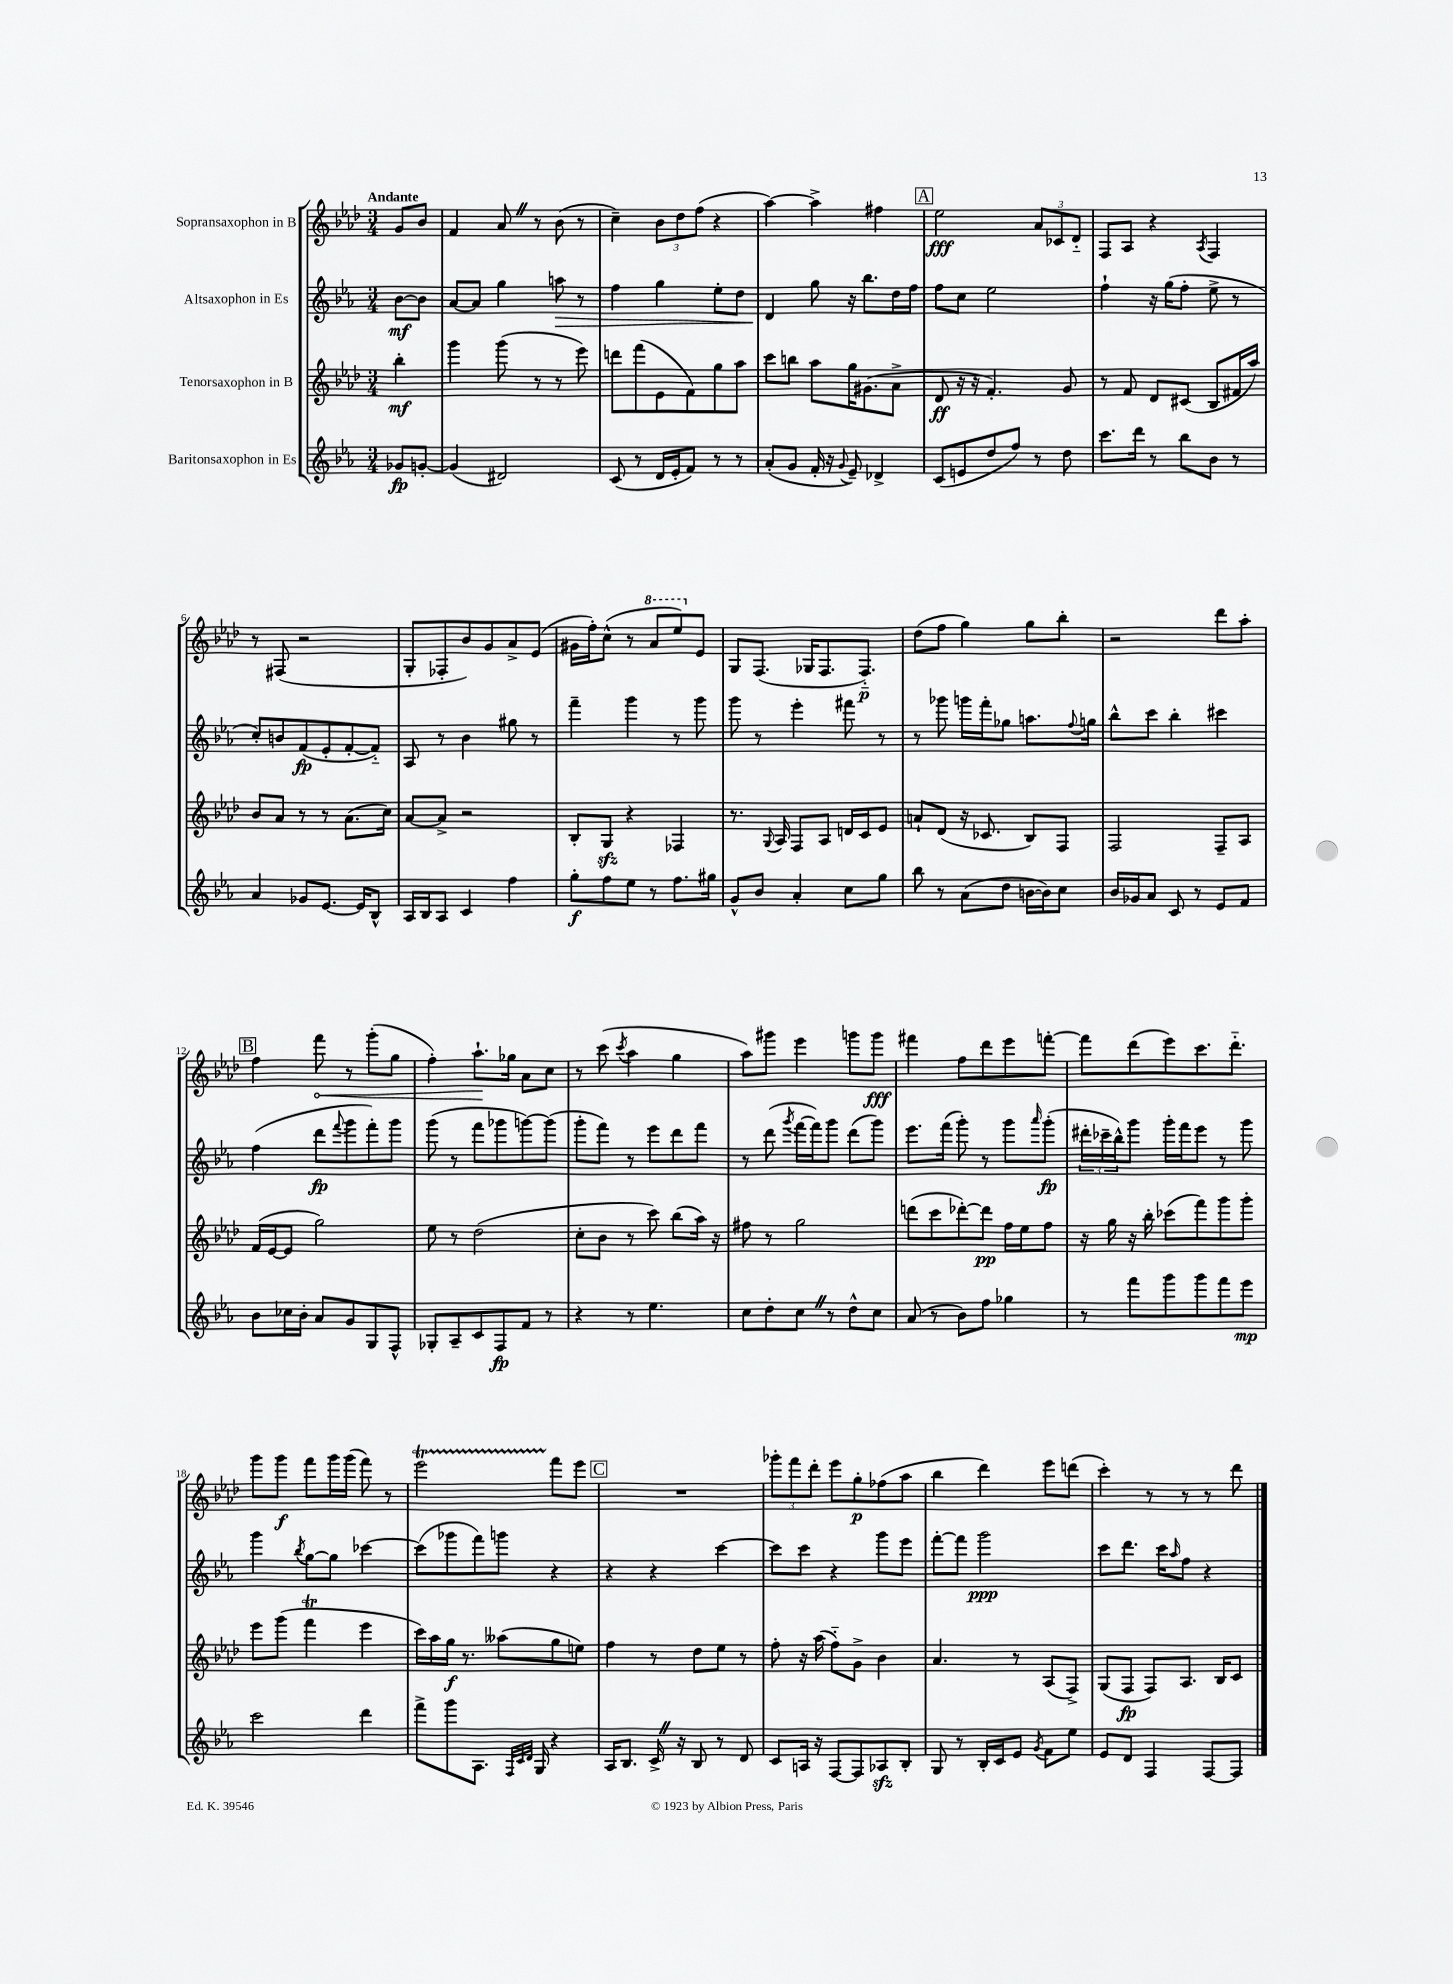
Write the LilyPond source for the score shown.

<<
\new StaffGroup <<
\new Staff = "s0" \with { instrumentName = "Sopransaxophon in B" } {
    \clef treble \key aes \major \numericTimeSignature \time 3/4 \partial 4 \tempo "Andante"
    g'8 bes'8 |
    f'4 aes'8 \once \override BreathingSign.text = \markup { \musicglyph "scripts.caesura.straight" } \breathe r8 bes'8( r8 |
    c''4--) \tuplet 3/2 { bes'8 des''8 f''8( } r4 |
    aes''4~) aes''4-> fis''4 |
    \mark \markup { \box "A" } ees''2\fff \tuplet 3/2 { aes'8 ces'8 des'8-_ } |
    f8 aes8 r4 \acciaccatura { aes8 } f4 |
    r8 fis8( r2 |
    g8-. fes8-. bes'8) g'8 aes'8-> ees'8( |
    gis'16 f''16-.) c''8-^( r8 \ottava #1 aes''8 ees'''8) \ottava #0 ees'8 |
    g8 f8.( ges16 f8. f8.-_\p) |
    des''8( f''8 g''4) g''8 bes''8-. |
    r2 des'''8 aes''8-. |
    \mark \markup { \box "B" } f''4 \once \override Hairpin.circled-tip = ##t f'''8\< r8 g'''8-.( g''8 |
    f''4-.) aes''8.-!\! ges''16 aes'8 c''8 |
    r8 c'''8( \acciaccatura { c'''8 } aes''4 g''4 |
    aes''8) gis'''8 ees'''4 g'''8 g'''8\fff |
    fis'''4 f''8 des'''8 ees'''8 f'''8~-. |
    f'''8 des'''8( ees'''8) c'''8. des'''8.-_ |
    g'''8 g'''8\f f'''8 g'''16 g'''16( f'''8) r8 |
    ees'''2\startTrillSpan f'''8\stopTrillSpan ees'''8 |
    \mark \markup { \box "C" } R2. |
    \tuplet 3/2 { ges'''8-. f'''8 des'''8-. } ees'''8 g''8-.\p fes''8( aes''8 |
    bes''4 des'''4) ees'''8 d'''8( |
    c'''4-.) r8 r8 r8 des'''8 \bar "|." |
}
\new Staff = "s1" \with { instrumentName = "Altsaxophon in Es" } {
    \clef treble \key ees \major \numericTimeSignature \time 3/4 \partial 4
    bes'8~\mf bes'8 |
    aes'8~ aes'8 g''4 a''8\> r8 |
    f''4 g''4 ees''8-. d''8 |
    d'4\! g''8 r16 bes''8. d''16 f''16 |
    \mark \markup { \box "A" } f''8 c''8 ees''2 |
    f''4-! r16 g''16( f''8-. ees''8-> r8 |
    c''8-.) b'8 f'8\fp( ees'8-. f'8~-. f'8-_) |
    aes8 r8 bes'4 gis''8 r8 |
    f'''4-- g'''4 r8 g'''8 |
    g'''8 r8 ees'''4-. fis'''8 r8 |
    r8 ges'''8 g'''16 f'''16-. ges''8 a''8. \appoggiatura { f''8 } g''16 |
    bes''8-^ c'''8 bes''4-. cis'''4 |
    \mark \markup { \box "B" } f''4( d'''8\fp \appoggiatura { f'''8 } g'''8 f'''8-.) g'''8 |
    g'''8( r8 f'''8 ges'''8 g'''8~) g'''8( |
    g'''8-. f'''8) r8 ees'''8 d'''8 f'''8 |
    r8 d'''8( \acciaccatura { g'''8 } f'''16~ f'''16) g'''8 d'''8( g'''8) |
    ees'''8. f'''16( g'''8-.) r8 g'''8 \grace { aes'''16 } g'''8-.\fp( |
    \tuplet 3/2 { dis'''16-. ces'''16-- bes''16-^) } g'''8 g'''16-. f'''16 ees'''8 r8 g'''8 |
    g'''4 \acciaccatura { bes''8 } g''8~ g''8 ces'''4~ |
    ces'''8( ges'''8 f'''8) g'''8 r4 |
    \mark \markup { \box "C" } r4 r4 c'''4~ |
    c'''8 c'''8 r4 g'''8 ees'''8 |
    f'''8~-. f'''8 g'''2\ppp |
    c'''8 d'''8. c'''16 \grace { aes''16 } f''8 r4 \bar "|." |
}
\new Staff = "s2" \with { instrumentName = "Tenorsaxophon in B" } {
    \clef treble \key aes \major \numericTimeSignature \time 3/4 \partial 4
    bes''4-.\mf |
    g'''4 g'''8( r8 r8 ees'''8) |
    d'''8 f'''8( ees'8 f'8) g''8 aes''8 |
    c'''8 b''8 aes''8 g''16 gis'8.( aes'8-> |
    \mark \markup { \box "A" } des'8\ff r16 r16 f'4.-.) g'8 |
    r8 f'8 des'8 cis'8( bes8 fis'16 aes''16) |
    bes'8 aes'8 r8 r8 aes'8.( c''16) |
    aes'8~ aes'8-> r2 |
    bes8-. g8\sfz r4 fes4 |
    r8. \appoggiatura { g8 } aes16 f8 aes8 d'16 c'16 ees'8 |
    a'8-! des'8( r16 ces'8. bes8) f8 |
    f2 f8-- aes8 |
    \mark \markup { \box "B" } f'16( ees'16~ ees'8 g''2) |
    ees''8 r8 des''2( |
    c''8-. bes'8 r8 c'''8) bes''8( aes''16) r16 |
    fis''8 r8 g''2 |
    d'''8( c'''8 des'''8~-.) des'''8\pp f''16 ees''16 f''8 |
    r16 g''16 r16 bes''16-. ces'''8( f'''8) g'''8 g'''8-. |
    ees'''8 g'''8( f'''4\trill ees'''4 |
    c'''16) aes''16 g''16\f r8. aeses''8( g''8 e''8) |
    \mark \markup { \box "C" } f''4 r8 des''8 ees''8 r8 |
    f''8-. r16 aes''16( f''8-_) g'8-> bes'4 |
    aes'4. r8 aes8( f8->) |
    g8( f8\fp f8) aes8. bes16 c'8 \bar "|." |
}
\new Staff = "s3" \with { instrumentName = "Baritonsaxophon in Es" } {
    \clef treble \key ees \major \numericTimeSignature \time 3/4 \partial 4
    ges'8\fp g'8~-. |
    g'4( dis'2) |
    c'8( r8 d'16 ees'16-. f'8) r8 r8 |
    aes'8-.( g'8 f'16-. r16 \appoggiatura { g'8 } ees'8--) des'4-> |
    \mark \markup { \box "A" } c'8( e'8 d''8 f''8) r8 d''8 |
    c'''8. d'''16 r8 bes''8 bes'8 r8 |
    aes'4 ges'8 ees'8.~ ees'16 bes8-^ |
    aes16 bes16 aes8 c'4 f''4 |
    g''8-.\f f''8 ees''8 r8 f''8. gis''16 |
    g'8-^ bes'8 aes'4-. c''8 g''8 |
    bes''8 r8 aes'8( d''8 b'16~ b'16) c''8 |
    bes'16 ges'16 aes'8 c'8 r8 ees'8 f'8 |
    \mark \markup { \box "B" } bes'8 ces''16 bes'16-. aes'8 g'8 g8 f8-^ |
    ges8-. aes8-- c'8 f8\fp f'8 r8 |
    r4 r8 ees''4. |
    c''8 d''8-. c''8 \once \override BreathingSign.text = \markup { \musicglyph "scripts.caesura.straight" } \breathe r8 d''8-^ c''8 |
    aes'8( r8 bes'8) f''8 ges''4 |
    r8 f'''8 g'''8 g'''8 f'''8 ees'''8\mp |
    c'''2 d'''4 |
    f'''8-> g'''8 aes8. \grace { f32 c'32 d'32 } g16 r4 |
    \mark \markup { \box "C" } aes16 bes8. c'16-> \once \override BreathingSign.text = \markup { \musicglyph "scripts.caesura.straight" } \breathe r16 bes8 r8 d'8 |
    c'8 a16 r16 f8~ f8 aes8\sfz bes8-. |
    g8 r8 bes16-. c'16 ees'8 \acciaccatura { g'8 } f'8 ees''8 |
    ees'8 d'8 f4 f8~ f8 \bar "|." |
}
>>
>>
